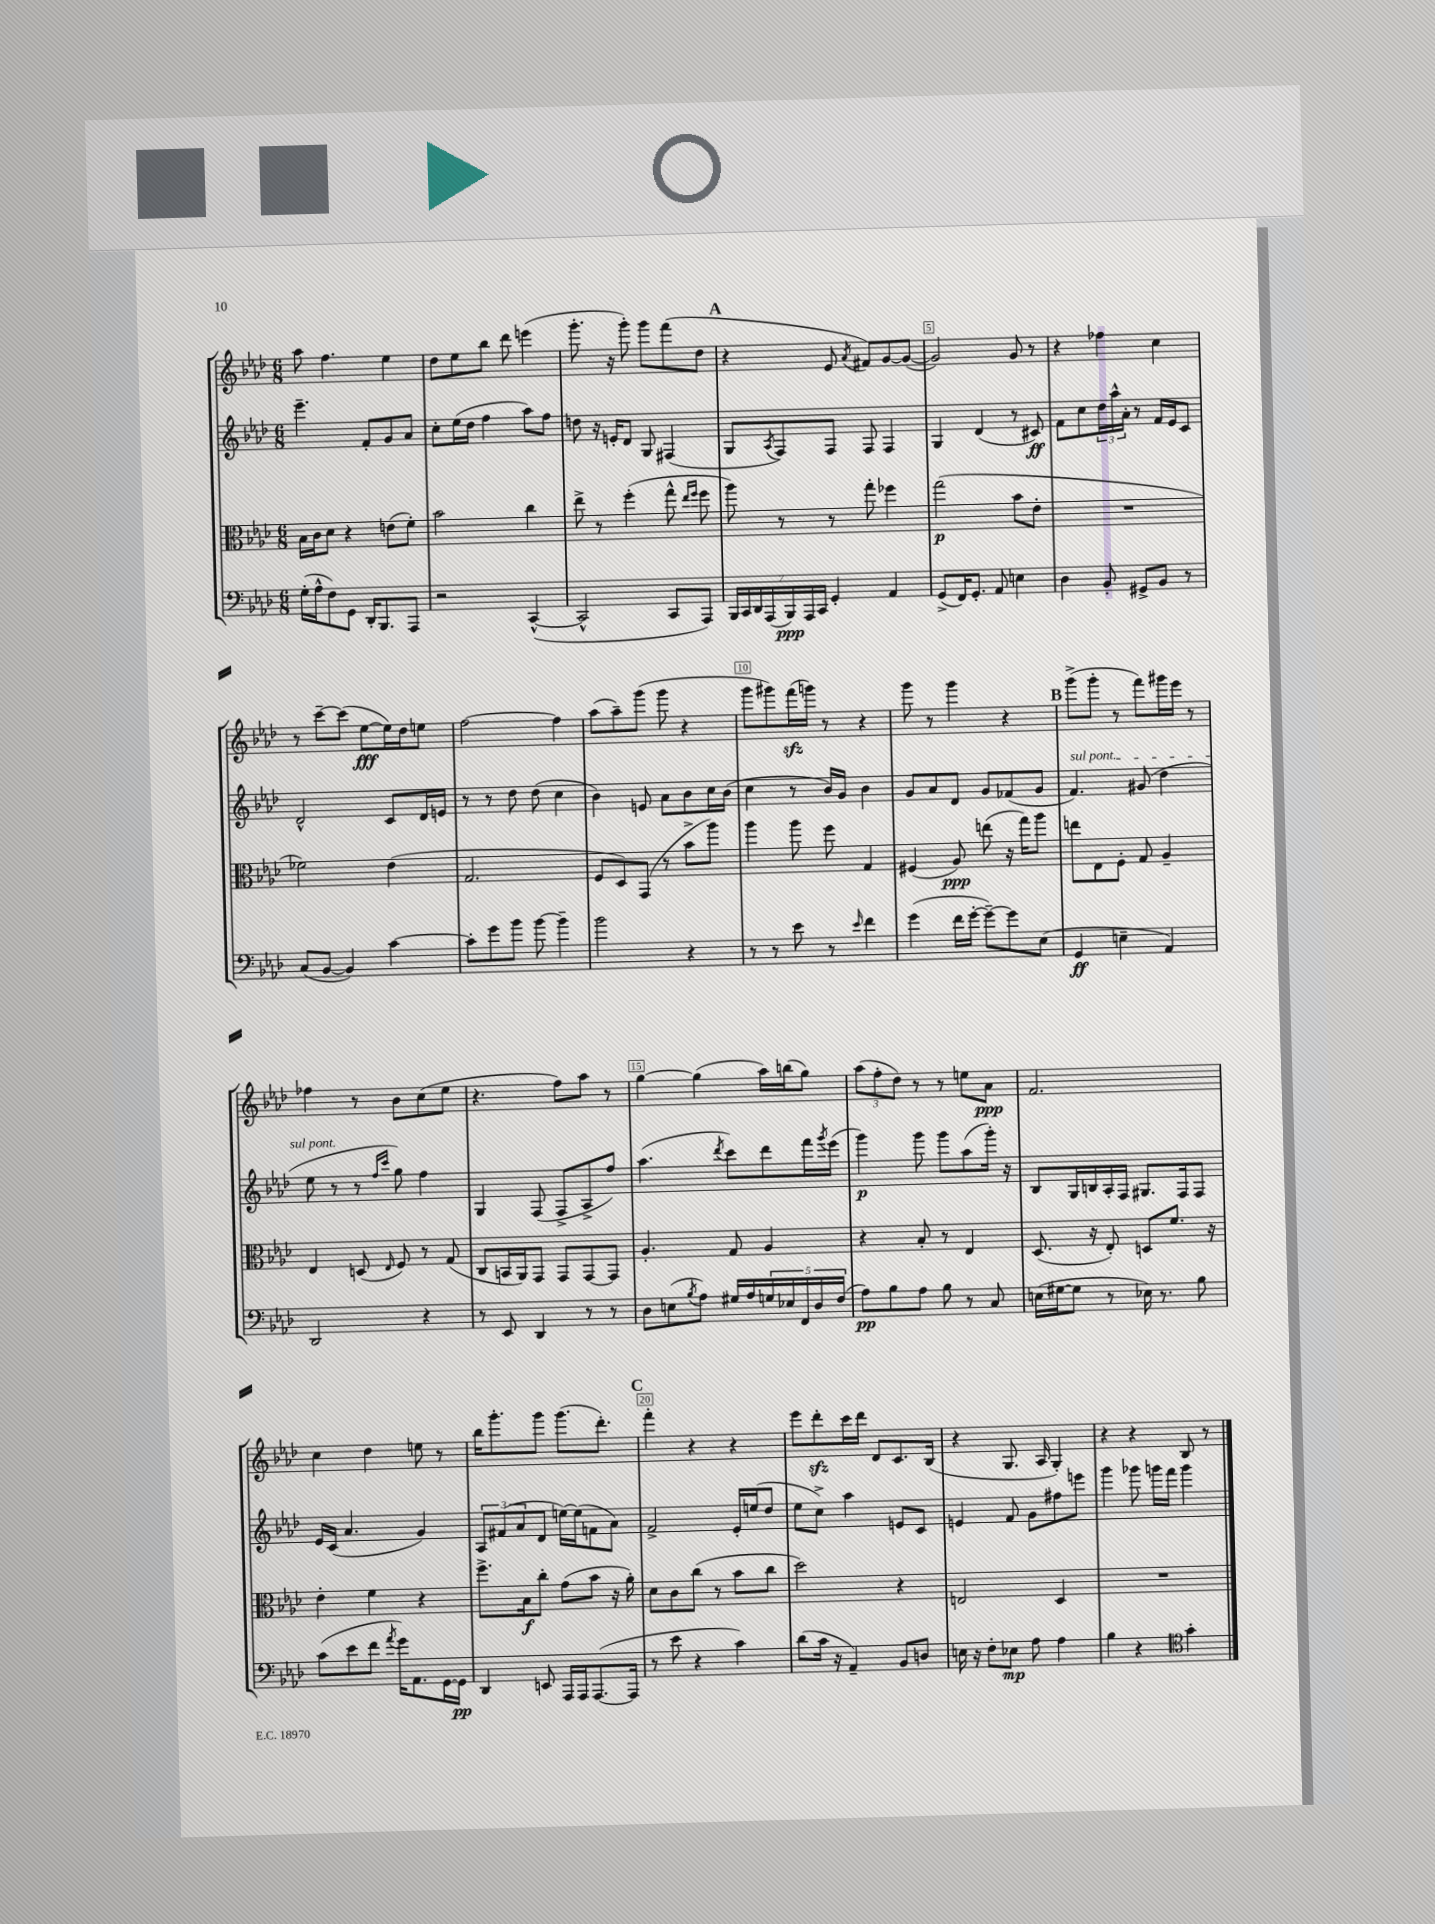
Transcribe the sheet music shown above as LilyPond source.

<<
\new StaffGroup <<
\new Staff = "s0" {
    \clef treble \key aes \major \numericTimeSignature \time 6/8
    aes''8 f''4. ees''4 |
    des''8 ees''8 bes''8 des'''8 e'''4( |
    g'''8.-. r16 g'''8-.) g'''8 f'''8( des''8 |
    \mark \markup { \bold "A" } r4 ees'8 \acciaccatura { aes'8 } fis'8) g'8~ g'8~( |
    g'2) g'8 r8 |
    r4 fes''4 c''4 |
    r8 c'''8~-- c'''8( ees''8~\fff ees''16) des''16 e''8 |
    f''2~ f''4 |
    aes''8( aes''8--) g'''8( g'''8 r4 |
    g'''8 gis'''8) f'''16\sfz( g'''16) r8 r4 |
    g'''8 r8 g'''4 r4 |
    \mark \markup { \bold "B" } g'''8->( g'''8-. r8 f'''8) gis'''16 ees'''16 r8 |
    fes''4 r8 bes'8 c''8( ees''8 |
    r4. f''8) aes''8 r8 |
    g''4~ g''4( aes''16) b''16( g''8) |
    \tuplet 3/2 { aes''8( f''8-. des''8) } r8 r8 e''8 aes'8\ppp |
    f'2. |
    c''4 des''4 e''8 r8 |
    bes''16 g'''8.-. g'''8 g'''8.( des'''8.-.) |
    \mark \markup { \bold "C" } f'''4-. r4 r4 |
    ees'''8 des'''8-.\sfz c'''16 des'''16 des'8 c'8. bes16( |
    r4 g8. aes16 g4-.) |
    r4 r4 bes8 r8 \bar "|." |
}
\new Staff = "s1" {
    \clef treble \key aes \major \numericTimeSignature \time 6/8
    ees'''4.-- f'8-. g'8 aes'8 |
    c''8-. ees''16( des''16 f''4 aes''8) f''8 |
    d''8 r16 e'16-. des'8 g8 fis4( |
    \mark \markup { \bold "A" } g8 \acciaccatura { aes8 } f8) f8 f8 f4 |
    g4 des'4( r8 cis'8\ff) |
    f'8 c''8 \tuplet 3/2 { des''16 aes''16-^ aes'16-. } r8 f'16 ees'16 c'8 |
    des'2-^ c'8 des'16 e'16 |
    r8 r8 des''8 des''8( c''4 |
    bes'4) e'8 aes'8 bes'8 c''16 bes'16( |
    c''4 r8 bes'16) g'16 bes'4 |
    g'8 aes'8 des'8 g'8 fes'8( g'8 |
    \mark \markup { \bold "B" } \once \override TextSpanner.bound-details.left.text = \markup { \italic "sul pont." } f'4.\startTextSpan) gis'8( des''4 |
    ees''8\stopTextSpan r8 r8 \grace { f''16 c'''16 } g''8) f''4 |
    g4 f8( f8-> aes8-> f''8) |
    aes''4.( \acciaccatura { des'''8 } c'''8) des'''8 f'''16 \acciaccatura { g'''8 } ees'''16( |
    g'''4\p) g'''8 g'''8 aes''8( g'''16-.) r16 |
    bes8 g16 b16 aes16-. f16 gis8. f16 f8 |
    ees'16 c'16( aes'4. g'4) |
    \tuplet 3/2 { aes8 fis'8( aes'8 } des'8 e''16~) e''16( f'8 aes'8) |
    \mark \markup { \bold "C" } f'2-> ees'16-. e''16( des''8 |
    ees''8 c''8->) aes''4 e'8 c'8 |
    e'4 f'8 g'8 fis''8 e'''8 |
    g'''4 ges'''8 g'''16 f'''16 g'''4 \bar "|." |
}
\new Staff = "s2" {
    \clef alto \key aes \major \numericTimeSignature \time 6/8
    bes16 c'16 des'8 r4 e'8( f'8-.) |
    bes'2 c''4 |
    ees''8-> r8 f''4-.( g''8-^ \grace { ees''16 f''16 } f''8 |
    \mark \markup { \bold "A" } aes''8) r8 r8 g''8-. fes''4 |
    g''2\p( bes'8 ees'8-. |
    R2. |
    fes'2) ees'4( |
    g2. |
    f8 des8) g,8( r8 bes'8-> aes''8) |
    aes''4 aes''8 f''8 g4 |
    fis4( aes8\ppp) e''8( r16 g''16) aes''8 |
    \mark \markup { \bold "B" } e''8 ees8 f8-. g8 aes4-- |
    ees4 d8( \grace { ees16 } f8) r8 g8( |
    c8 b,16 aes,16) g,8 g,8 g,8~ g,8 |
    aes4.-. g8 aes4 |
    r4 bes8-. r8 ees4 |
    des8.( r16 ees8-.) d8 f'8. r16 |
    ees'4-. f'4 r4 |
    f''8.-> bes16\f c''8-. g'8( bes'8 r16 aes'16-.) |
    \mark \markup { \bold "C" } des'8 c'8 c''8( r8 bes'8 c''8 |
    des''2) r4 |
    e2 des4 |
    R2. \bar "|." |
}
\new Staff = "s3" {
    \clef bass \key aes \major \numericTimeSignature \time 6/8
    g16-.( aes16-^ f8) g,8 des,16-. bes,,8. aes,,8 |
    r2 c,4~-^( |
    c,2-^ c,8 aes,,8) |
    \mark \markup { \bold "A" } \tuplet 7/4 { bes,,16 c,16 des,16 aes,,16( bes,,16\ppp) aes,,16 c,16 } g,4-. aes,4 |
    g,8->( f,16) g,8.-. aes,8 e4 |
    des4 bes,8-. gis,8-> bes,8 r8 |
    c8( bes,8~ bes,4) c'4~ |
    c'8-. g'8 bes'8 bes'8~ bes'4-- |
    bes'2 r4 |
    r8 r8 ees'8 r8 \grace { ees'16 } f'4 |
    g'4( f'16 g'16~-. g'8~--) g'8 ees8( |
    \mark \markup { \bold "B" } g,4\ff e4-- aes,4) |
    des,2 r4 |
    r8 ees,8 des,4 r8 r8 |
    des8 e8( \acciaccatura { bes8 } aes8) gis16 aes16 \tuplet 5/4 { g16 ees16 f,16 des16 f16( } |
    aes8\pp) bes8 aes8 bes8 r8 c8 |
    e16( gis16~ gis8 r8 ees16) r8. bes8 |
    c'8( ees'8 f'8 \acciaccatura { aes'8 } g'16) aes,8. g,16~ g,16\pp |
    des,4 e,8 aes,,16 aes,,16 aes,,8.~( aes,,16 |
    \mark \markup { \bold "C" } r8 ees'8 r4 c'4) |
    des'8( c'16 r16 aes,4--) bes,8 d8 |
    e16 r16 f8-. ees8\mp aes8 aes4 |
    bes4 r4 \clef tenor g'4-. \bar "|." |
}
>>
>>
\layout { \context { \Score \override BarNumber.break-visibility = ##(#f #t #t) barNumberVisibility = #(every-nth-bar-number-visible 5) \override BarNumber.stencil = #(make-stencil-boxer 0.1 0.3 ly:text-interface::print) } }
